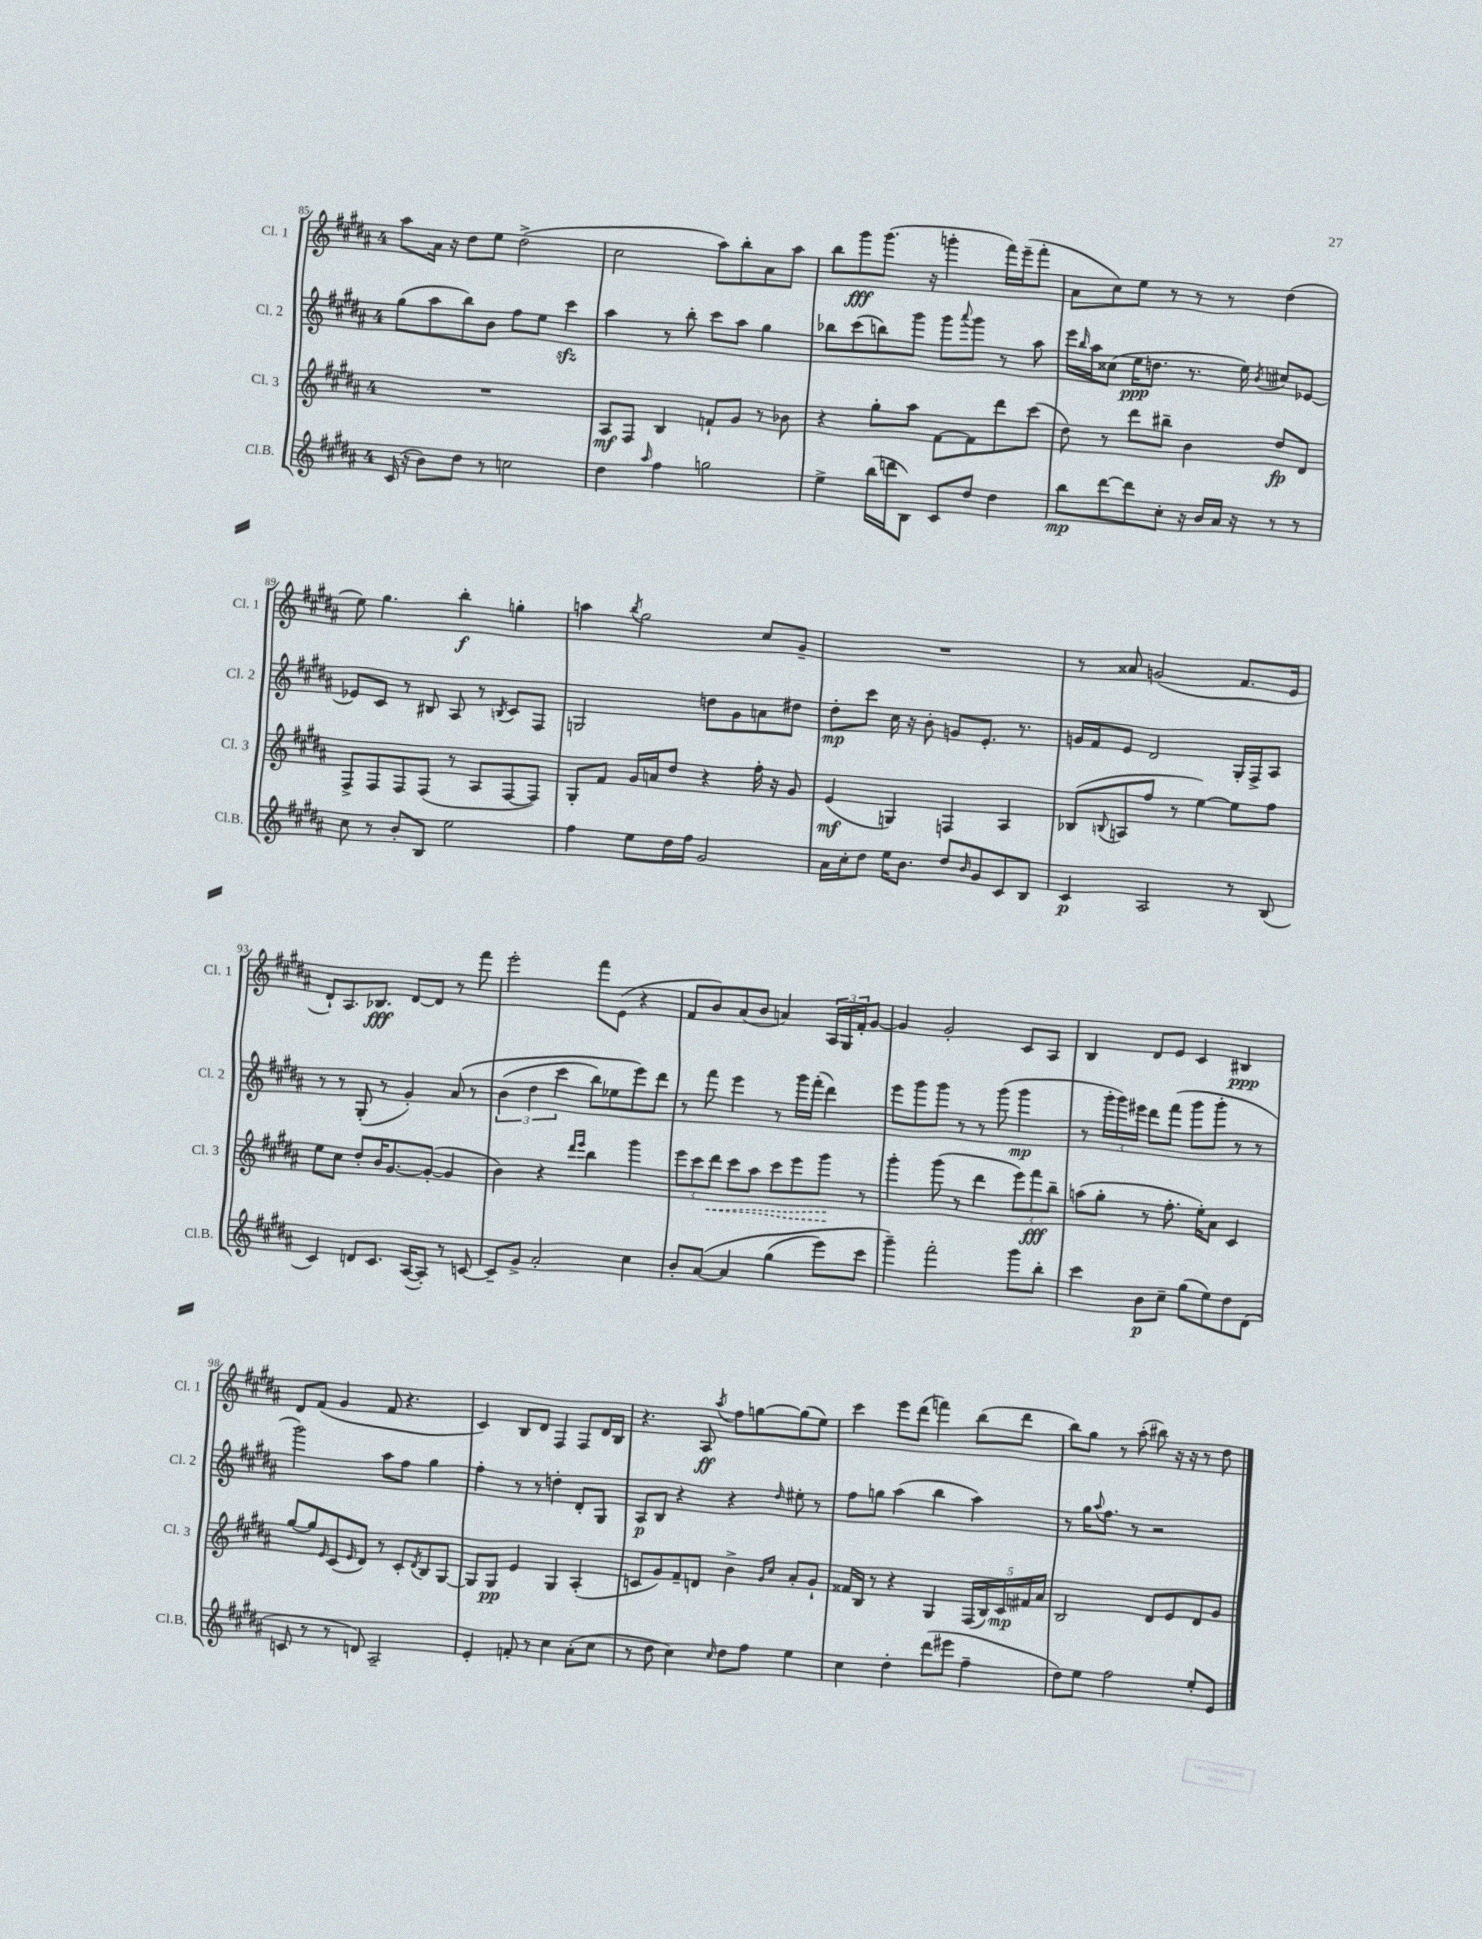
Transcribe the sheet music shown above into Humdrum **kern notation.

**kern	**kern	**kern	**kern
*staff4	*staff3	*staff2	*staff1
*clefG2	*clefG2	*clefG2	*clefG2
*k[f#c#g#d#a#]	*k[f#c#g#d#a#]	*k[f#c#g#d#a#]	*k[f#c#g#d#a#]
*M4/4	*M4/4	*M4/4	*M4/4
(16c#/	1r	(8gg#\L	8aa#\L
16r	.	.	.
8b\L)	.	8aa#\	16a#\Jk
.	.	.	16r
8dd#\J	.	8bb\)	8dd#\L
8r	.	8b\J	8ee\J
2cc\	.	8ff#\L	(2dd#^\
.	.	8ee\J	.
.	.	4ccc#\	.
=	=	=	=
4dd#\	8A#/L	4aa#\	2cc#\
.	8F#/J	.	.
16qqaa#/	.	.	.
4ff#\	4B/	8r	.
.	.	8bb'\	.
2gg\	8f`/L	8ccc#\L	8aa#\L)
.	8g#/J	8aa#\J	8bb'\
.	8r	4gg#\	8a#\
.	8b-\	.	8aa#\J
=	=	=	=
4ee^\	4r	8bb-\L	8bb\L
.	.	(8ccc#\	8ggg#\
(16bb\LL	8gg#'\L	8bb\)	(8.ggg#\J
16ddd\J	.	.	.
8B\J)	8aa#\J	8ggg#\J	.
.	.	.	16r
8c#/L	[8f#\L	8ggg#\L	4ggg'\
.	.	8qqaaa#/	.
8dd#/J	8f#\]	8ggg#\J	.
4dd#\	8ddd#\	8r	16fff#\LL)
.	.	.	(16eee~\J
.	(8ccc#\J	8aa#\	8fff#'\J
=	=	=	=
8bb\L	8dd#\)	16eee\LL	8a#\L
.	.	16qqbb/	.
.	.	16aa#\J	.
[8ddd#\	8r	(8cc##\J	8cc#\)
8ddd#\]	8ddd#\L	16ee\LK	8ee\J
.	.	8.dd\J	.
8cc#'\J	8bb#~\J	.	8r
16r	4b\	8.r	8r
16b/LL	.	.	.
16a#/JJ	.	.	8r
16r	.	16ee\)	.
.	.	8qb/	.
8r	8dd#/L	8cc#/L	(4dd#\
8r	8d#/J	[8e-/J	.
=	=	=	=
8cc#\	8F#^/L	8e-/]L	8ee\)
8r	8F#/	8c#/J	4.gg#\
8b'/L	8F#/	8r	.
8B/J	(8F#/J	8B#/	.
2ee\	8r	8A#/	4bb'\
.	8A#/L	8r	.
.	.	8qB/	.
.	[8F#/	8c#/L	4gg'\
.	8F#/]J)	8F#/J	.
=	=	=	=
4ff#\	8G#'/L	2G/	4aa\
.	8f#/J	.	.
.	.	.	8qbb/
8ee\L	16g#/LL	.	2gg#\
.	16a/J	.	.
16dd#\L	8dd#/J	.	.
16ff#\JJ	.	.	.
2g#/	4r	8dd\L	.
.	.	8g#\	.
.	16ff#'\	8a\	8cc#/L
.	16r	.	.
.	8g#/	8dd#\J	8g#~/J
=	=	=	=
16a#\LL	(4e/	8dd#'\L	1r
16cc#'\J	.	.	.
8dd#\J	.	8ccc#\J	.
16ee\LK	4G/)	16cc#\	.
8.b\J	.	16r	.
.	.	8b'\	.
8dd#/L	4F/	8g/L	.
16qqb/	.	.	.
8g#/	.	8.e'/J	.
8c#/	4A#/	.	.
.	.	8.r	.
8B/J	.	.	.
=	=	=	=
4c#/	(8B-/L	16g/LL	8r
.	.	16f#/J	.
.	8qqB/	.	.
.	8A/	8e/J	8a##/
2A#/	8ff#/J	2d#/	(2g/
.	8r	.	.
.	[4ee\)	.	.
8r	8ee\]L	16G#'/LL	8.f#/L
.	.	16F#^/J	.
(8B/	8ff#\J	8A#/J	.
.	.	.	16e/Jk
=	=	=	=
4c#/)	8ee\L	8r	8d#`/L)
.	8cc#\J	8r	8.A#/
8d/L	8dd#'/L	(8G#'/	.
.	.	.	8.B-/J
8.c#/J	16b/K	8r	.
.	[8.g#/	.	.
.	.	4g#'/)	[8d#/L
([16A#/LK	.	.	.
8A#'/]J)	(8g#'/_J	.	8d#/]J
8r	4g#/]	&(8a#/	8r
[8c/	.	8r	8fff#\
=	=	=	=
8c~/]L	4b\)	(6b\	2eee'\
8g#^/J	.	.	.
.	.	6dd#\	.
2a#'/	4r	.	.
.	.	6ccc#\	.
.	16qqddd#/LL	.	.
.	16qqeee/JJ	.	.
.	4bb\	8bb\L)	8fff#\L
.	.	8ee-\	(8e\J
4cc#\	4ggg#\	8eee\&)	4r
.	.	8ddd#\J	.
=	=	=	=
8b'/L	12eee\L	8r	8f#/L
.	12ccc#\	.	.
&([8a#/J	.	8fff#\	8b/)
.	12ddd#\J	.	.
4a#/]	8ccc#\L	4eee\	(8a#/
.	8aa#\J	.	8b/J
(4gg#\	8ccc#\L	8r	4a/)
.	8eee\	16ggg#\LL	.
.	.	(16fff#'\JJ	.
8eee\L)	8ggg#\J	4ddd#\)	24A#/LL
.	.	.	24G#/
.	.	.	24f#'/J
8ccc#\J	8r	.	[8g#/J
=	=	=	=
4ggg#~\&)	4ggg#'\	8eee\L	4g#/]
.	.	8ggg#\	.
2fff#'\	(8ggg#\	8ggg#\J	2g#'/
.	8r	8r	.
.	4ddd#\	8r	.
.	.	(8ggg#\	.
8ggg#\L	12eee\L)	4ggg#\	8c#/L
.	12fff#\	.	.
8bb'\J	.	.	8A#/J
.	12bb~\J	.	.
=	=	=	=
4ccc#\	(8aa\L	8r	4B/
.	8gg#'\J	24ggg#'\LL	.
.	.	24ggg#\)	.
.	.	24eee#\JJ	.
8b\L	8r	8ddd#\L	8d#/L
8cc#~\J	8.ff#'\	(8fff#\J	8e/J
(8gg#\L	.	8ggg#\L	4c#/
.	16ee'\LK)	.	.
8ee\)	8a#\J	8ggg#'\J	.
8dd#\	4c#/	8r	4B#/
(8d#\J	.	8r	.
=	=	=	=
8c/	[8gg#/L	2ggg#\)	8d#/L
8r	8gg#/]	.	(8f#/J
.	16qqe/	.	.
8r	(8c#/	.	4g#/
.	16qqe/	.	.
8d/)	8d#/J)	.	.
2A#~/	8r	8aa#\L	8f#/
.	8c#'/L	8ff#\J	4.r
.	8qd#/	.	.
.	8B/	4gg#\	.
.	[8G#/J	.	.
=	=	=	=
4e'/	8G#/]L	4ff#'\	4c#/)
.	8G#/J	.	.
8f'/	4e/	8r	8B/L
8r	.	8r	8d#/J
4cc#\	4G#/	4dd'\	4F#/
(8a#'\L	(4A#'/	8d#'/L	8F#/L
8cc#\J	.	8G#/J	16d#/L
.	.	.	16B/JJ
=	=	=	=
8r	8c/L	8A#/L	4.r
8dd#\	8g#/)	8B/J	.
4cc#\)	8f#~/	4r	.
.	8d/J	.	8A#/
16qqcc#/	.	.	8qaa#/
8dd#\L	4b^\	4r	8ff#\L
8ff#\J	.	.	[8gg\
.	16qqg#/LL	.	.
.	16qqcc#/JJ	16qqdd#/	.
4ee\	8a#'/L	8ee#'\	(8gg\]
.	8g#`/J	8r	8ee\J)
=	=	=	=
4cc#\	16f##/LL	8ff#\L	4ccc#\
.	16B/JJ	.	.
.	8r	8gg\J	.
4dd#'\	4r	(4aa#\	8eee\L
.	.	.	(8ddd#\J
(8ddd#\L	4G#/	4bb\	4fff\)
8eee#\J	.	.	.
4ff#~\	(20F#/LL	4aa#\)	(8bb\L
.	20B/)	.	.
.	20c#/	.	.
.	.	.	8ddd#\J
.	20f#/	.	.
.	20a#/JJ	.	.
=	=	=	=
8dd#\L)	2B/	8r	8bb\L)
8ee\J	.	16gg#\LK	8gg#\J
.	.	8qqaa#/	.
.	.	8.ff#\J	.
2ff#\	.	.	8r
.	.	8r	(8aa#'\
.	8d#/L	2r	8bb#\)
.	8e/	.	16r
.	.	.	16r
8ee'/L	8d#/	.	8r
8e/J	8g#/J	.	8dd#\
==	==	==	==
*-	*-	*-	*-
